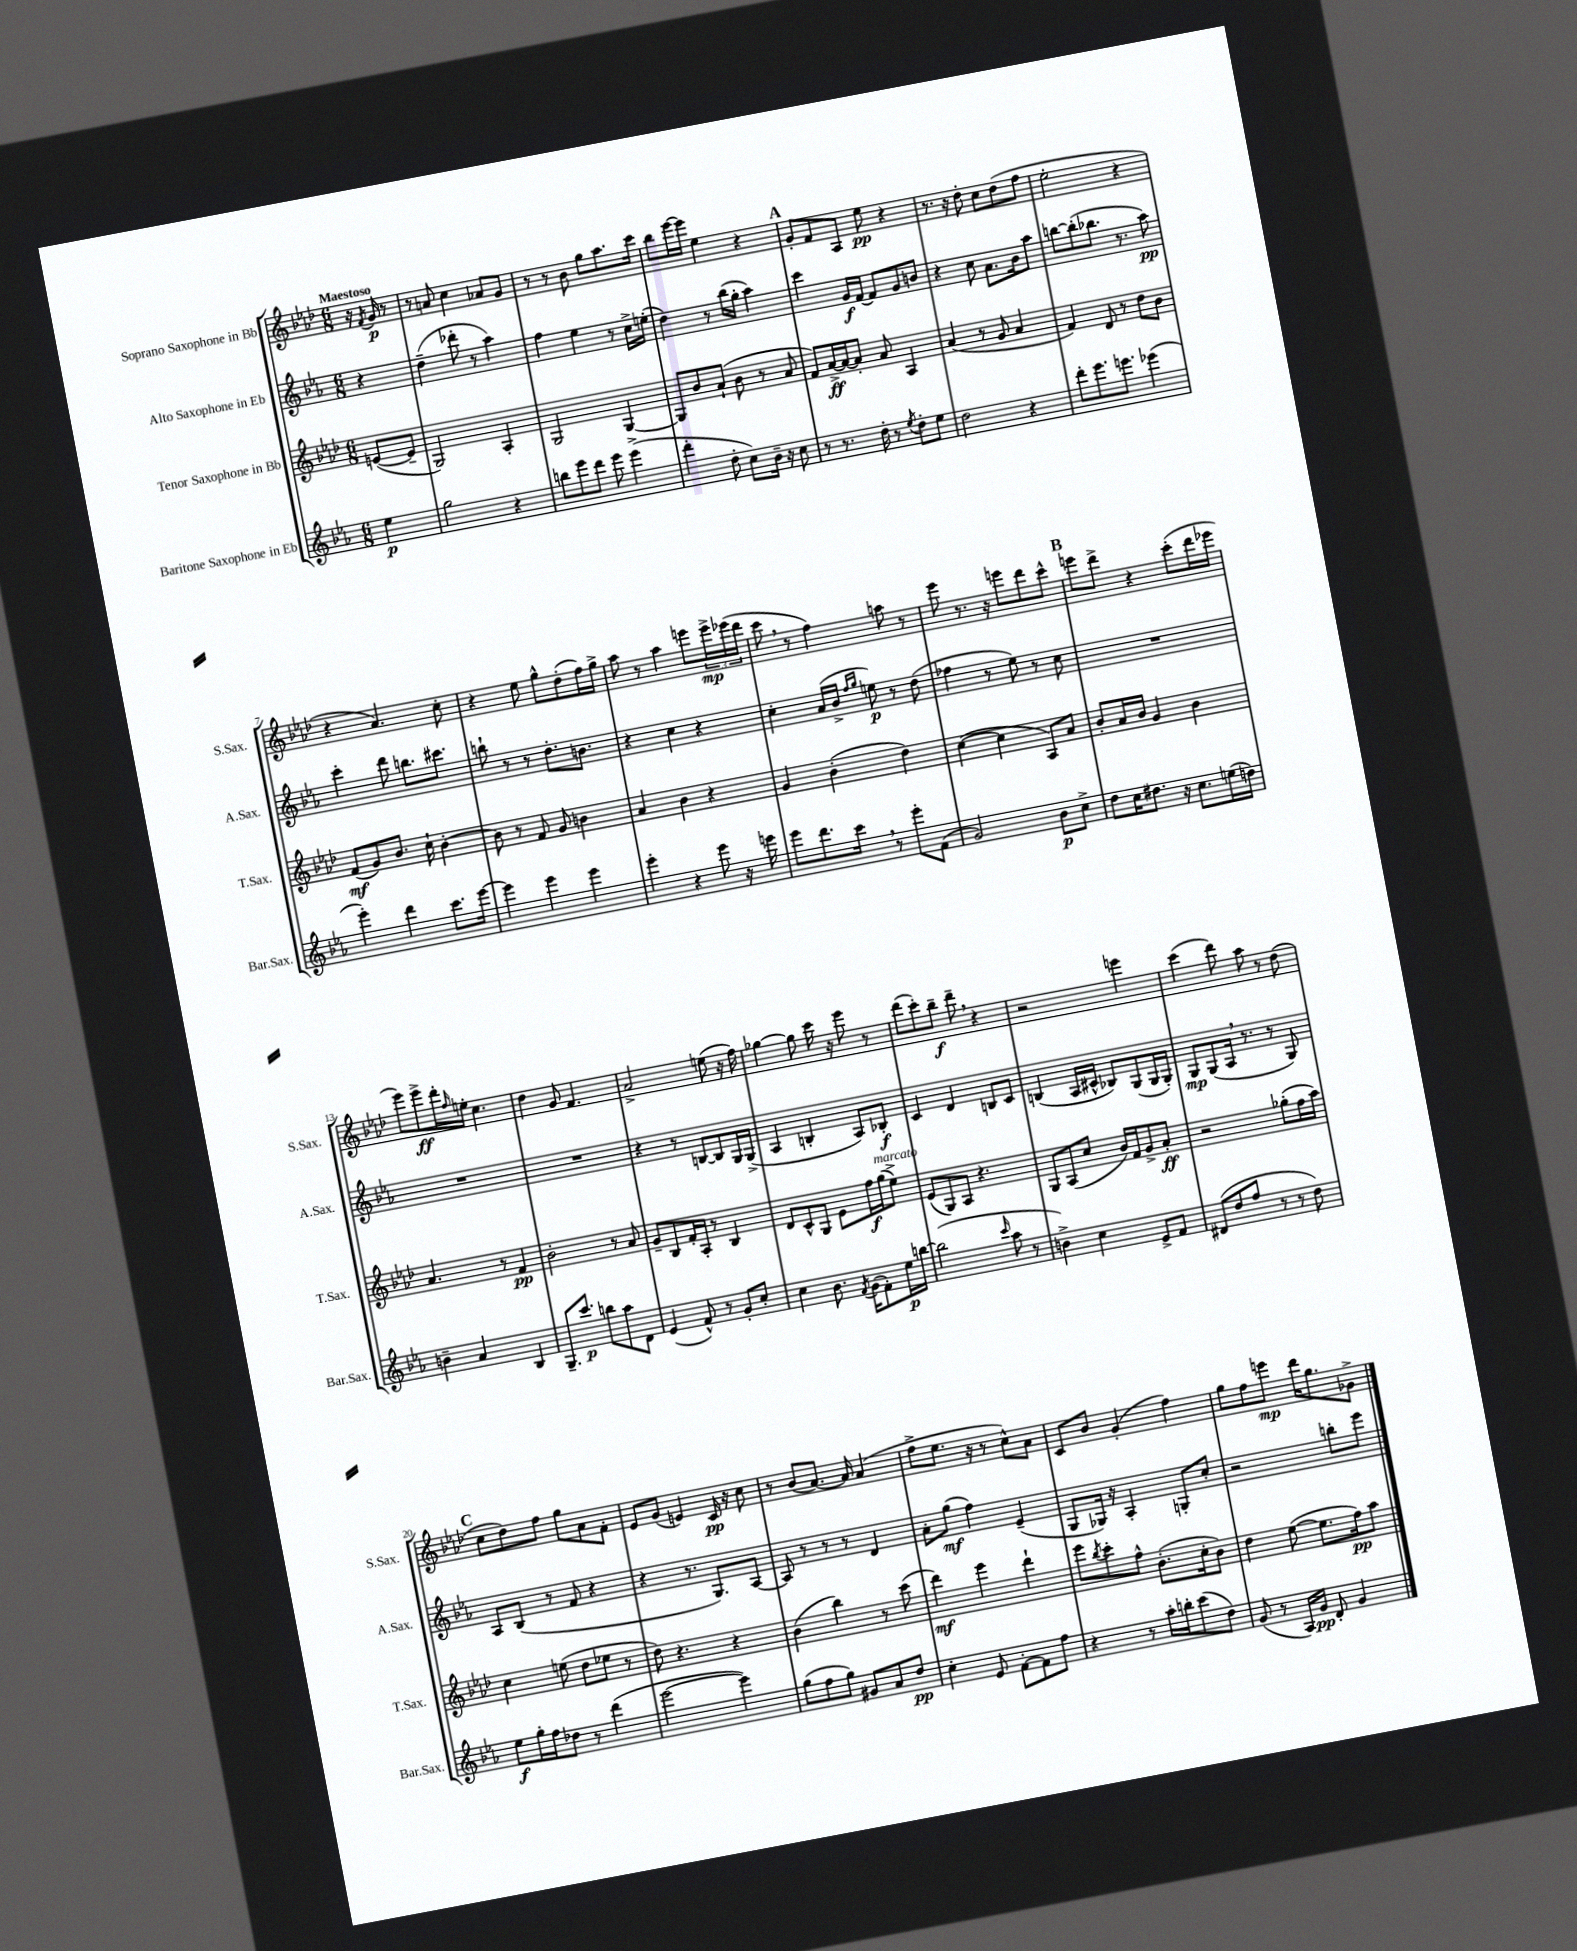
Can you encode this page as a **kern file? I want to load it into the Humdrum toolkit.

**kern	**dynam	**kern	**dynam	**kern	**dynam	**kern	**dynam
*part4	*part4	*part3	*part3	*part2	*part2	*part1	*part1
*staff4	*staff4	*staff3	*staff3	*staff2	*staff2	*staff1	*staff1
*I"Baritone Saxophone in Eb	*	*I"Tenor Saxophone in Bb	*	*I"Alto Saxophone in Eb	*	*I"Soprano Saxophone in Bb	*
*I'Bar.Sax.	*	*I'T.Sax.	*	*I'A.Sax.	*	*I'S.Sax.	*
*clefG2	*	*clefG2	*	*clefG2	*	*clefG2	*
*k[b-e-a-]	*	*k[b-e-a-d-]	*	*k[b-e-a-]	*	*k[b-e-a-d-]	*
*M6/8	*	*M6/8	*	*M6/8	*	*M6/8	*
=	=	=	=	=	=	=	=
!	!	!	!	!	!	!LO:TX:a:B:t=Maestoso	!
4ee-\	p	([8en/L	.	4r	.	16r	.
.	.	.	.	.	.	8qf/	.
.	.	.	.	.	.	16g/	p
.	.	8e~/J]	.	.	.	8r	.
=1	=1	=1	=1	=1	=1	=1	=1
2gg\	.	2G/)	.	(4dd~\	.	8r	.
.	.	.	.	.	.	8an/	.
.	.	.	.	8ddd-X'\	.	4cc\	.
.	.	.	.	8r	.	.	.
4r	.	4A-'/	.	4aa-\)	.	8a-X/L	.
.	.	.	.	.	.	8g/J	.
=2	=2	=2	=2	=2	=2	=2	=2
8bbn\L	.	2G/	.	4ff\	.	8r	.
8eee-\	.	.	.	.	.	8r	.
8ddd\J	.	.	.	4ee-\	.	8b-\	.
8eee-\	.	.	.	.	.	8gg\L	.
(4eee-^\	.	[4G/	.	8r	.	8.aa-\	.
.	.	.	.	16cc^\LL	.	.	.
.	.	.	.	(16een'\JJ	.	16ccc\Jk	.
=3	=3	=3	=3	=3	=3	=3	=3
4ddd'\	.	8G/L]	.	4dd\)	.	8bb-\L	.
.	.	8b-/	.	.	.	[16eee-\L	.
.	.	.	.	.	.	16eee-\JJ]	.
8dd'\	.	(8a-`/J	.	8r	.	4ee-\	.
8cc\L)	.	8b-\	.	(16bb-\LL	.	.	.
.	.	.	.	16gg'\JJ	.	.	.
16b-~\Jk	.	8r	.	4aa-\)	.	4r	.
16r	.	.	.	.	.	.	.
8cc\	.	8a-/	.	.	.	.	.
!!LO:REH:place=s1:t=A
=4	=4	=4	=4	=4	=4	=4	=4
8r	.	8f/L)	.	4ccc\	.	8g'/L	.
8.r	.	[16a-^/L	ff	.	.	8f/	.
.	.	16a-/J_	.	.	.	.	.
.	.	8a-'/J]	.	16g/LL	f	8A-/J	.
16dd'\	.	.	.	[16f/JJ	.	.	.
8r	.	8a-/	.	8f/L]	.	8ee-\	pp
8qee-/	.	.	.	.	.	.	.
8dd'\L	.	4A-/	.	8g/	.	4r	.
8ee-\J	.	.	.	8bn/J	.	.	.
=5	=5	=5	=5	=5	=5	=5	=5
2dd\	.	(4a-/	.	4r	.	8.r	.
.	.	.	.	.	.	16r	.
.	.	8r	.	8cc\	.	8dd-'\	.
.	.	8g/	.	8.a-\L	.	8cc\L	.
4r	.	4a-/	.	.	.	(8dd-\	.
.	.	.	.	16b-\k	.	.	.
.	.	.	.	8aa-\J	.	8ff\J	.
=6	=6	=6	=6	=6	=6	=6	=6
8ddd'\L	.	4f/)	.	[8bbn\L	.	2ee-'\	.
8.eee-\	.	.	.	(8bb'\]	.	.	.
.	.	8d-/	.	8.bb-X\J	.	.	.
8.eeen\J	.	.	.	.	.	.	.
.	.	8r	.	.	.	.	.
.	.	.	.	8.r	.	.	.
(4eee-X\	.	8dd-\L	.	.	.	4r	.
.	.	8b-\J	.	8aa-\)	pp	.	.
!!LO:LB:g=z
=7	=7	=7	=7	=7	=7	=7	=7
4eee-'\)	.	(8f/L	mf	4ccc'\	.	4r	.
.	.	8g/)	.	.	.	.	.
4ddd\	.	8.b-/J	.	8ddd\	.	4.a-/)	.
.	.	.	.	8.bbn\L	.	.	.
.	.	16cc`\	.	.	.	.	.
8.ccc\L	.	[4b-'\	.	.	.	.	.
.	.	.	.	8.ccc#X\J	.	.	.
.	.	.	.	.	.	8cc'\	.
[16eee-\Jk	.	.	.	.	.	.	.
=8	=8	=8	=8	=8	=8	=8	=8
4eee-\]	.	8b-\]	.	8bbn`\	.	4r	.
.	.	8r	.	8r	.	.	.
4eee-\	.	8f/	.	8r	.	8ee-\	.
.	.	8g/	.	8.dd'\L	.	8gg^^\L	.
4eee-\	.	4bn\	.	.	.	(8dd-'\	.
.	.	.	.	8.bn\J	.	.	.
.	.	.	.	.	.	16ff\L)	.
.	.	.	.	.	.	16gg^\JJ	.
=9	=9	=9	=9	=9	=9	=9	=9
4eee-'\	.	4a-/	.	4r	.	8aa-\	.
.	.	.	.	.	.	8r	.
4r	.	4b-\	.	4cc\	.	4aa-\	.
8eee-\	.	4r	.	4r	.	8eeen\L	.
16r	.	.	.	.	.	24eee^\L	mp
.	.	.	.	.	.	(24eee-X\	.
16eeen\	.	.	.	.	.	.	.
.	.	.	.	.	.	24ddd-\JJ	.
=10	=10	=10	=10	=10	=10	=10	=10
8eee-\L	.	4g/	.	4cc'\	.	8ccc,\	.
8.ddd\	.	.	.	.	.	8r	.
.	.	(4b-'\	.	(16a-/LL	.	4ff\)	.
16ccc,\Jk	.	.	.	16b-^/JJ	.	.	.
.	.	.	.	16qqff/LL	.	.	.
.	.	.	.	16qqgg/JJ	.	.	.
8r	.	.	.	8een\)	p	.	.
8eee-'\L	.	4dd-\)	.	8r	.	8aan\	.
(8f\J	.	.	.	(8dd\	.	8r	.
=11	=11	=11	=11	=11	=11	=11	=11
2g/)	.	([4cc\	.	4ff-X\	.	8eee-\	.
.	.	.	.	.	.	8.r	.
.	.	4cc\]	.	8r	.	.	.
.	.	.	.	.	.	16r	.
.	.	.	.	8ee-\)	.	8eeen\L	.
8b-\L	p	8A-/L)	.	8r	.	8ddd-\	.
8cc^\J	.	8a-/J	.	8cc\	.	8ccc^^\J	.
!!LO:REH:place=s1:t=B
=12	=12	=12	=12	=12	=12	=12	=12
8dd\L	.	8b-'/L	.	2.r	.	8eeen\L	.
16cc\K	.	16a-/L	.	.	.	8ddd-^\J	.
8.dd#X\J	.	16b-/JJ	.	.	.	.	.
.	.	4g/	.	.	.	4r	.
16r	.	.	.	.	.	.	.
8.cc\L	.	.	.	.	.	.	.
.	.	4b-\	.	.	.	(8ccc'\L	.
(16een\L	.	.	.	.	.	16ddd-\L	.
16ddn\JJ)	.	.	.	.	.	16eee-X\JJ	.
!!LO:LB:g=z
=13	=13	=13	=13	=13	=13	=13	=13
4bn~\	.	4.a-/	.	2.r	.	8eee-\L)	.
.	.	.	.	.	.	8eee-^\	ff
4a-/	.	.	.	.	.	16ddd-'\L	.
.	.	.	.	.	.	16qqff/	.
.	.	.	.	.	.	16een'\JJ	.
.	.	8r	.	.	.	4.cc\	.
4B-/	.	4f/	pp	.	.	.	.
=14	=14	=14	=14	=14	=14	=14	=14
8.G~/L	.	2b-'\	.	2.r	.	4dd-\	.
8.ccc/J	p	.	.	.	.	.	.
.	.	.	.	.	.	8g/	.
8bbn\L	.	.	.	.	.	4.f/	.
8aa-\	.	8r	.	.	.	.	.
8d\J	.	8a-/	.	.	.	.	.
=15	=15	=15	=15	=15	=15	=15	=15
(4e-/	.	8g~/L	.	4r	.	2a-^/	.
.	.	8B-/	.	.	.	.	.
8f^^/)	.	16f'/L	.	8r	.	.	.
.	.	16A-'/JJ	.	.	.	.	.
8r	.	8r	.	[8Bn/L	.	.	.
8g'/L	.	4B-/	.	8B/]	.	(8een\	.
8cc'/J	.	.	.	16G/L	.	16r	.
.	.	.	.	(16G^/JJ	.	16ff\)	.
=16	=16	=16	=16	=16	=16	=16	=16
4cc\	.	8d-/L	.	4A-/	.	[4gg-X\	.
.	.	8c^^/	.	.	.	.	.
8.b-\	.	8G/J	.	4Bn'/	.	8gg-\]	.
.	.	8e-\L	.	.	.	16ccc\	.
8qf/	.	.	.	.	.	.	.
(16g\KL	.	.	.	.	.	16r	.
8f'\)	.	16ff\L	f	8A-/L)	.	8eee-\	.
!	!	!LO:TX:a:i:t=marcato	!	!	!	!	!
.	.	(16gg\J	.	.	.	.	.
16ee-\L	p	8ee-^\J)	.	8B-X'/J	f	8r	.
[16bbn\JJ	.	.	.	.	.	.	.
=17	=17	=17	=17	=17	=17	=17	=17
(2bb\]	.	(8e-/L	.	4c/	.	(8ddd-\L	.
.	.	8G/)	.	.	.	8ccc'\)	.
.	.	8A-/J	.	4d/	.	8bb-~\J	f
.	.	4.r	.	.	.	8ddd-~,\	.
16qqccc/	.	.	.	.	.	.	.
8aa-\	.	.	.	8Bn/L	.	4r	.
8r	.	.	.	8c/J	.	.	.
=18	=18	=18	=18	=18	=18	=18	=18
4bn^\)	.	8G/L	.	(4Bn/	.	2r	.
.	.	(8A-/	.	.	.	.	.
4cc\	.	8cc/J	.	16A-/LL	.	.	.
.	.	.	.	16c#X^^/JJ	.	.	.
.	.	16b-/LL)	.	8B-X/L)	.	.	.
.	.	16f/J	.	.	.	.	.
8e-^/L	.	8g^/	.	(8G/	.	4eeen\	.
8f/J	.	8a-'/J	ff	16G/L	.	.	.
.	.	.	.	16G'/JJ)	.	.	.
=19	=19	=19	=19	=19	=19	=19	=19
(8d#X/L	.	2r	.	8G/L	mp	(4ccc\	.
8dd/	.	.	.	(8G/	.	.	.
8ff/J	.	.	.	16A-,/Jk	.	8ddd-\)	.
.	.	.	.	8.r	.	.	.
8r	.	.	.	.	.	8aa-\	.
8r	.	(8gg-X'\L	.	8r	.	8r	.
8dd\)	.	16ff\L	.	8G/)	.	(8dd-\	.
.	.	16aa-\JJ)	.	.	.	.	.
!!LO:LB:g=z
!!LO:REH:place=s1:t=C
=20	=20	=20	=20	=20	=20	=20	=20
8ee-\L	f	4cc\	.	8A-/L	.	8cc\L	.
16gg'\L	.	.	.	(8B-/J	.	8dd-\)	.
16ff\J	.	.	.	.	.	.	.
8dd-X\J	.	(8een\	.	8r	.	8ff\J	.
8r	.	8dd-\L	.	8f/	.	8gg\L	.
(4ddd\	.	8ee-X\J	.	4r	.	8a-\	.
.	.	8r	.	.	.	8f'\J	.
=21	=21	=21	=21	=21	=21	=21	=21
[2eee-\	.	8dd-\)	.	4r	.	8e-/L	.
.	.	4.r	.	.	.	(8g/J	.
.	.	.	.	8.r	.	4en/)	.
.	.	.	.	8.G/L)	.	.	.
4eee-\])	.	4r	.	.	.	16c/	pp
.	.	.	.	.	.	16r	.
.	.	.	.	[8A-/J	.	8cc\	.
=22	=22	=22	=22	=22	=22	=22	=22
(8gg\L	.	(4b-\	.	8A-/]	.	8r	.
8ff\	.	.	.	8r	.	(8b-/L	.
8gg\J)	.	4bb-\)	.	8r	.	[8.a-/J)	.
8g#X/L	.	.	.	8r	.	.	.
.	.	.	.	.	.	16a-/]	.
8a-/	.	8r	.	4d/	.	(4a-/	.
8dd/J	pp	(8ccc\	.	.	.	.	.
=23	=23	=23	=23	=23	=23	=23	=23
4cc'\	.	4ddd-\)	mf	8a-'\L	.	8ff^\L	.
.	.	.	.	(8gg\J	mf	8.ee-\J	.
8e-/	.	4eee-\	.	4ff\)	.	.	.
.	.	.	.	.	.	16r	.
[8f'\L	.	.	.	.	.	8r	.
8f\]	.	4ddd-`\	.	(4e-~/	.	8cc^^\L)	.
8ff\J	.	.	.	.	.	8a-\J	.
=24	=24	=24	=24	=24	=24	=24	=24
4r	.	8eee-\L	.	8G/L	.	8c/L	.
.	.	8qbb-/	.	.	.	.	.
.	.	8ccc'\	.	16G-X/Jk)	.	8b-/J	.
.	.	.	.	16r	.	.	.
8r	.	8ff^^\J	.	4A-'/	.	(4g'/	.
16aa-'\LL	.	(8.b-'\L	.	.	.	.	.
16bbn'\J	.	.	.	.	.	.	.
(8ccc\	.	.	.	8Gn'/L	.	4ff\)	.
.	.	16cc'\k	.	.	.	.	.
8dd\J)	.	8b-\J)	.	8cc'/J	.	.	.
=25	=25	=25	=25	=25	=25	=25	=25
(8g/	.	4dd-\	.	2r	.	8gg\L	.
8r	.	.	.	.	.	8ff\	.
16A-/LL)	.	([8ee-\	.	.	.	8eeen\J	mp
16g/JJ	pp	.	.	.	.	.	.
8d'/	.	8.ee-\L]	.	.	.	16ddd-\KL	.
.	.	.	.	.	.	8.gg\	.
4g/	.	.	.	8bbn'\L	.	.	.
.	.	16ff\k)	pp	.	.	.	.
.	.	8aa-\J	.	8eee-\J	.	8g-X^\J	.
==	==	==	==	==	==	==	==
*-	*-	*-	*-	*-	*-	*-	*-
